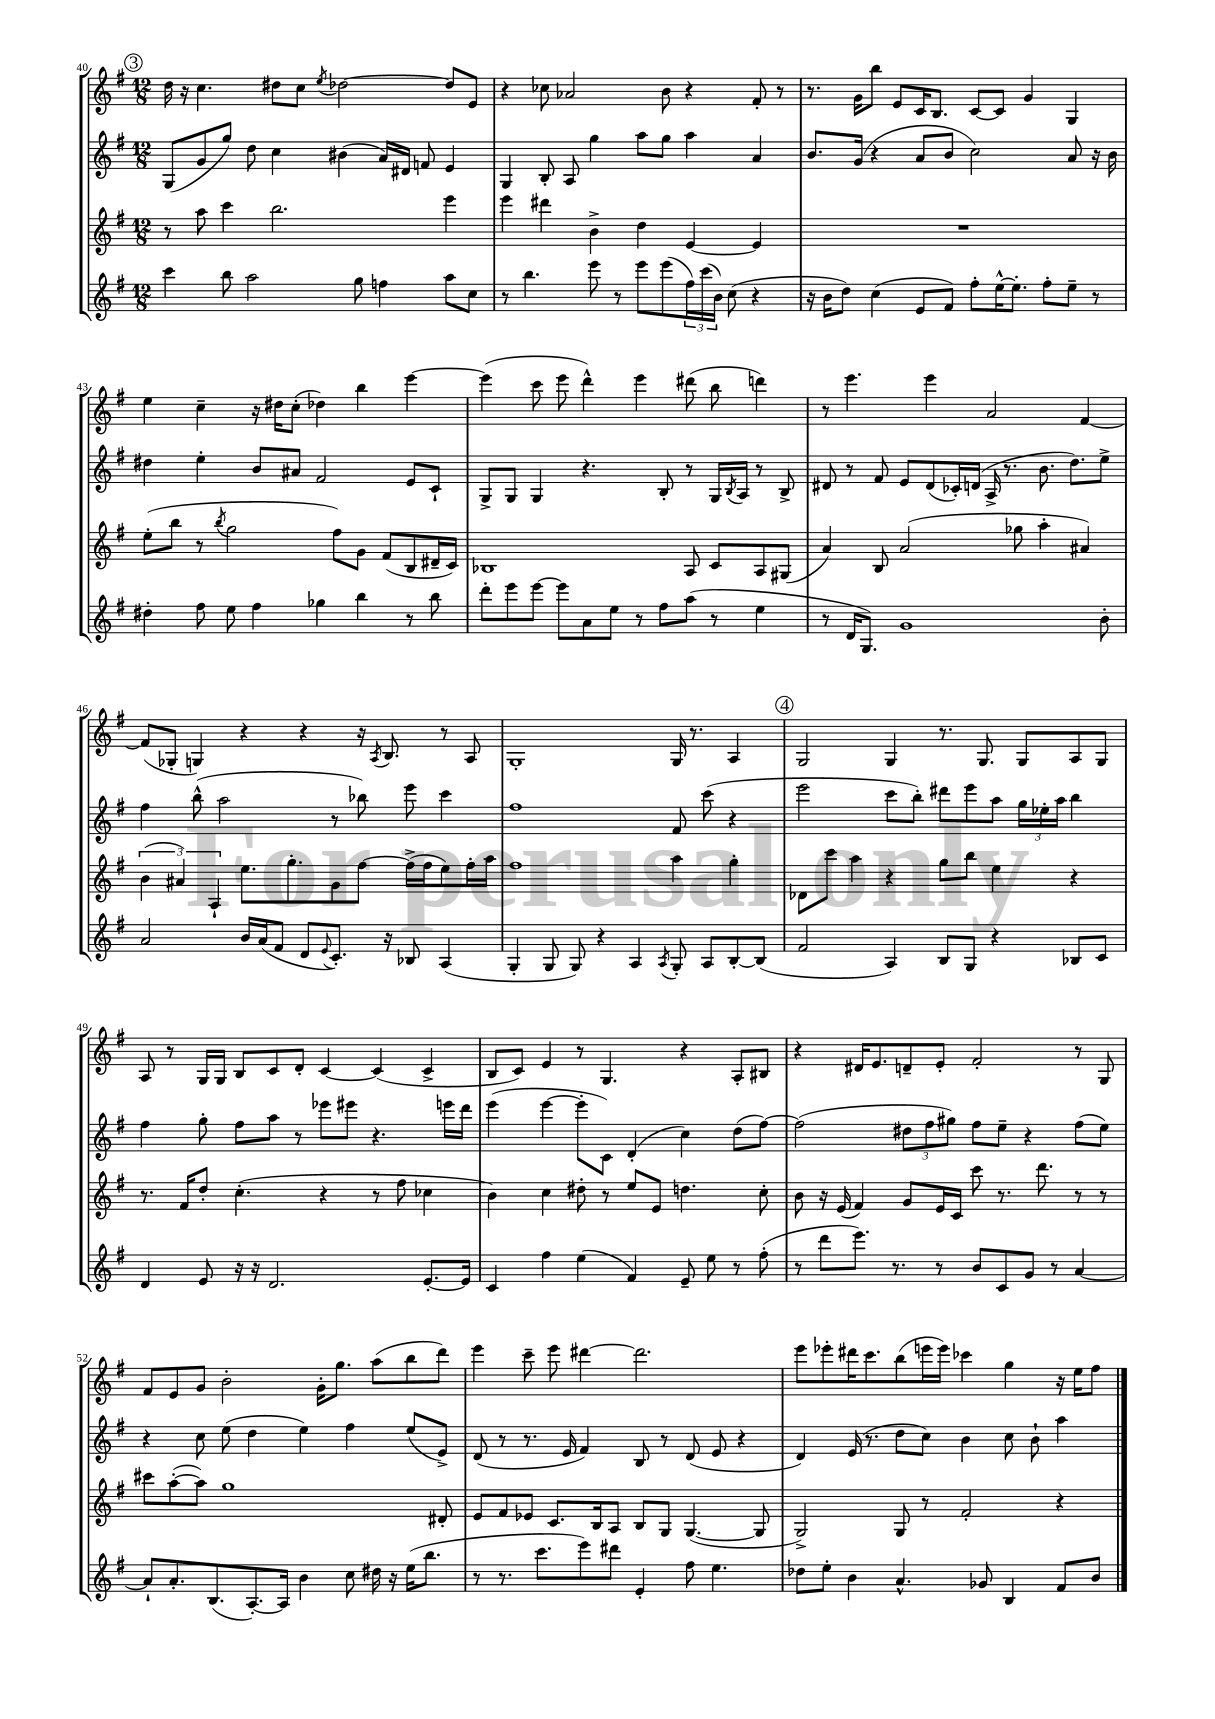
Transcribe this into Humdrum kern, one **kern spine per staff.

**kern	**kern	**kern	**kern
*staff4	*staff3	*staff2	*staff1
*clefG2	*clefG2	*clefG2	*clefG2
*k[f#]	*k[f#]	*k[f#]	*k[f#]
*M12/8	*M12/8	*M12/8	*M12/8
4ccc\	8r	(8G/L	16dd\
.	.	.	16r
.	8aa\	8g/	4.cc\
8bb\	4ccc\	8gg/J)	.
2aa\	.	8dd\	.
.	2.bb\	4cc\	8dd#\L
.	.	.	8cc\J
.	.	.	8qee/
.	.	(4b#\	[2dd-\
8gg\	.	.	.
4ff\	.	16a/LL)	.
.	.	16d#/JJ	.
.	.	8f/	.
8aa\L	4eee\	4e/	8dd-/]L
8cc\J	.	.	8e/J
=	=	=	=
8r	4eee\	4G/	4r
4.bb\	.	.	.
.	4ddd#\	8B'/	8cc-\
.	.	8A/	2a-/
8eee\	4b^\	4gg\	.
8r	.	.	.
8eee\L	4dd\	8aa\L	.
(8eee\	.	8gg\J	8b\
24ff#\L)	[4e/	4aa\	4r
(24ccc\	.	.	.
24b\JJ)	.	.	.
(8cc\	.	.	.
4r	4e/]	4a/	8f#'/
.	.	.	8r
=	=	=	=
16r	1.r	8.b/L	8.r
16b\LK	.	.	.
8dd\J)	.	.	.
.	.	(16g/Jk	16g\LK
(4cc\	.	4r	8bb\J
.	.	.	8e/L
8e/L	.	8a/L	16c/K
.	.	.	8.B/J
8f#/J)	.	8b/J	.
8ff#'\L	.	2cc\)	[8c/L
[16ee^^\K	.	.	8c/]J
8.ee'\]J	.	.	.
.	.	.	4g/
8ff#'\L	.	.	.
8ee~\J	.	8a/	4G/
8r	.	16r	.
.	.	16b\	.
=	=	=	=
4dd#'\	(8ee'\L	4dd#\	4ee\
.	8bb\J	.	.
8ff#\	8r	4ee'\	4cc~\
.	8qbb/	.	.
8ee\	2gg\	.	.
4ff#\	.	8b/L	16r
.	.	.	16dd#\LK
.	.	8a#/J	(8cc'\J
4gg-\	.	2f#/	4dd-\)
.	8ff#\L)	.	.
4bb\	8g\J	.	4bb\
.	(8f#/L	.	.
8r	8B/	8e/L	[4eee\
8bb\	16d#~/L	8c`/J	.
.	16c/JJ)	.	.
=	=	=	=
8ddd'\L	1B-	8G^/L	(4eee\]
8eee\	.	8G/J	.
[8eee\J	.	4G/	8ccc\
8eee\]L	.	.	8eee\
8a\	.	4.r	4ddd^^\)
8ee\J	.	.	.
8r	.	.	4eee\
8ff#\L	.	8B'/	.
(8aa\J	8A/	8r	(8ddd#\
8r	8c/L	16G/LL	8bb\
.	.	8qB/	.
.	.	16A/JJ	.
4ee\	8A/	8r	4ddd\)
.	(8G#/J	8B^/	.
=	=	=	=
8r	4a/)	8d#/	8r
16d/LK	.	8r	4.eee\
8.G/J)	.	.	.
.	8B/	8f#/	.
1g	(2a/	8e/L	.
.	.	(8d#/	4eee\
.	.	16c-'/L)	.
.	.	(16d/JJ	.
.	.	16A^/	2a/
.	.	8.r	.
.	8gg-\	.	.
.	4aa'\	8.b\	.
.	.	8.dd\L)	.
.	4a#/)	.	[4f#/
8b'\	.	8ee^\J	.
=	=	=	=
2a/	(6b\	4ff#\	(8f#/]L
.	.	.	8G-'/J
.	6a#/)	.	.
.	.	(8bb^^\	4G/)
.	6A`/	.	.
.	.	2aa\	.
16b/LL	8.ee\L	.	4r
(16a/J	.	.	.
8f#/J	.	.	.
.	8.gg'\	.	.
8d/L	.	.	4r
8qqe/	.	.	.
8.c'/J)	8g\	8r	.
.	[8ff#\J	8bb-\)	16r
.	.	.	8qA/
16r	.	.	8.B/
8B-/	(16ff#^\]LL	8eee\	.
.	16ff#\J	.	.
(4A/	8ee\)	4ccc\	8r
.	16ff#'\L	.	8A/
.	16aa\JJ	.	.
=	=	=	=
4G'/	1ff#	1ff#	1G'
8G/	.	.	.
8G/)	.	.	.
4r	.	.	.
4A/	.	.	.
8qA/	.	.	.
8G'/	4aa\	8f#/	16G/
.	.	.	8.r
8A/L	.	(8ccc\	.
[8B'/	4gg'\	4r	4A/
(8B/]J	.	.	.
=	=	=	=
2f#/	8d-\L	2eee\	2G/
.	8ccc\J	.	.
.	4aa\	.	.
4A/)	4r	8ccc\L	4G/
.	.	8bb'\J)	.
8B/L	8gg\L	8ddd#\L	8.r
8G/J	8bb\J	8eee\	.
.	.	.	8.G/
4r	4ee\	8aa\J	.
.	.	24gg\LL	8G/L
.	.	24ee-'\	.
.	.	24aa\JJ	.
8B-/L	4r	4bb\	8A/
8c/J	.	.	8G/J
=	=	=	=
4d/	8.r	4ff#\	8A/
.	.	.	8r
.	16f#/LK	.	.
8e/	8dd'/J	8gg'\	16G/LL
.	.	.	16G/JJ
16r	(4.cc'\	8ff#\L	8B/L
16r	.	.	.
2.d/	.	8aa\J	8c/
.	.	8r	8d'/J
.	4r	8eee-\L	[4c/
.	.	8eee#\J	.
.	8r	4.r	(4c/]
.	8ff#\	.	.
[8.e'/L	4cc-\	.	4c^/
.	.	16eee\LL	.
16e/]Jk	.	16ddd\JJ	.
=	=	=	=
4c/	4b\)	(4eee\	8B/L
.	.	.	8c/J)
4ff#\	4cc\	[4eee\	4e/
(4ee\	8dd#'\	8eee'\]L	8r
.	8r	8c\J)	4.G/
4f#/)	8ee/L	(4d'/	.
.	8e/J	.	.
8e~/	4.dd\	4cc\)	4r
8ee\	.	.	.
8r	.	(8dd\L	8A'/L
(8ff#'\	8cc'\	[8ff#\J)	8B#/J
=	=	=	=
8r	8b\	(2ff#\]	4r
8ddd\L	16r	.	.
.	(16e/	.	.
8.eee\J)	4f#/)	.	16d#/LK
.	.	.	8.e/
8.r	.	.	.
.	8g/L	12dd#\L	8d~/
.	.	12ff#\	.
8r	16e/L	.	8e'/J
.	.	12gg#\J)	.
.	16c/JJ	.	.
8b/L	8ccc\	8ff#\L	2f#'/
8c/	8.r	8ee~\J	.
8g/J	.	4r	.
.	8.ddd\	.	.
8r	.	.	.
[4a/	8r	(8ff#\L	8r
.	8r	8ee\J)	8G/
=	=	=	=
8a`/]L	8ccc#\L	4r	8f#/L
8.a'/	([8aa'\	.	8e/
.	8aa\]J)	8cc\	8g/J
(8.B/	.	.	.
.	1gg	(8ee\	2b'\
[8.A'/)	.	4dd\	.
16A/]Jk	.	.	.
4b\	.	4ee\)	.
.	.	.	16g'\LK
.	.	.	8.gg\J
8cc\	.	4ff#\	.
16dd#\	.	.	(8aa\L
16r	.	.	.
(16ee\LK	.	(8ee/L	8bb\
8.bb\J	.	.	.
.	8d#'/	8e^/J)	8ddd\J)
=	=	=	=
8r	8e/L	(8d/	4eee\
8.r	8f#/	8r	.
.	8e-/J	8.r	8ccc~\
8.ccc\L	.	.	.
.	8.c/L	.	8eee\
.	.	16e/	.
8eee\)	.	4f#/)	[4ddd#\
.	16B/k	.	.
8ddd#\J	8A/J	.	.
4e'/	8B/L	8B/	2.ddd#\]
.	8G/J	8r	.
8ff#\	([4.G/	(8d/	.
4.ee\	.	8e/	.
.	.	4r	.
.	8G/]	.	.
=	=	=	=
8dd-\L	2G^/)	4d/)	8eee\L
8ee'\J	.	.	8eee-'\
4b\	.	(16e/	16ddd#\K
.	.	8.r	8.ccc\
4.a^^/	8G/	8dd\L	(8bb\
.	8r	8cc\J)	16eee\L
.	.	.	16eee\JJ)
.	2f#'/	4b\	4ccc-\
8g-/	.	.	.
4B/	.	8cc\	4gg\
.	.	8b`\	.
8f#/L	4r	4aa\	16r
.	.	.	16ee\LK
8b/J	.	.	8ff#\J
==	==	==	==
*-	*-	*-	*-
